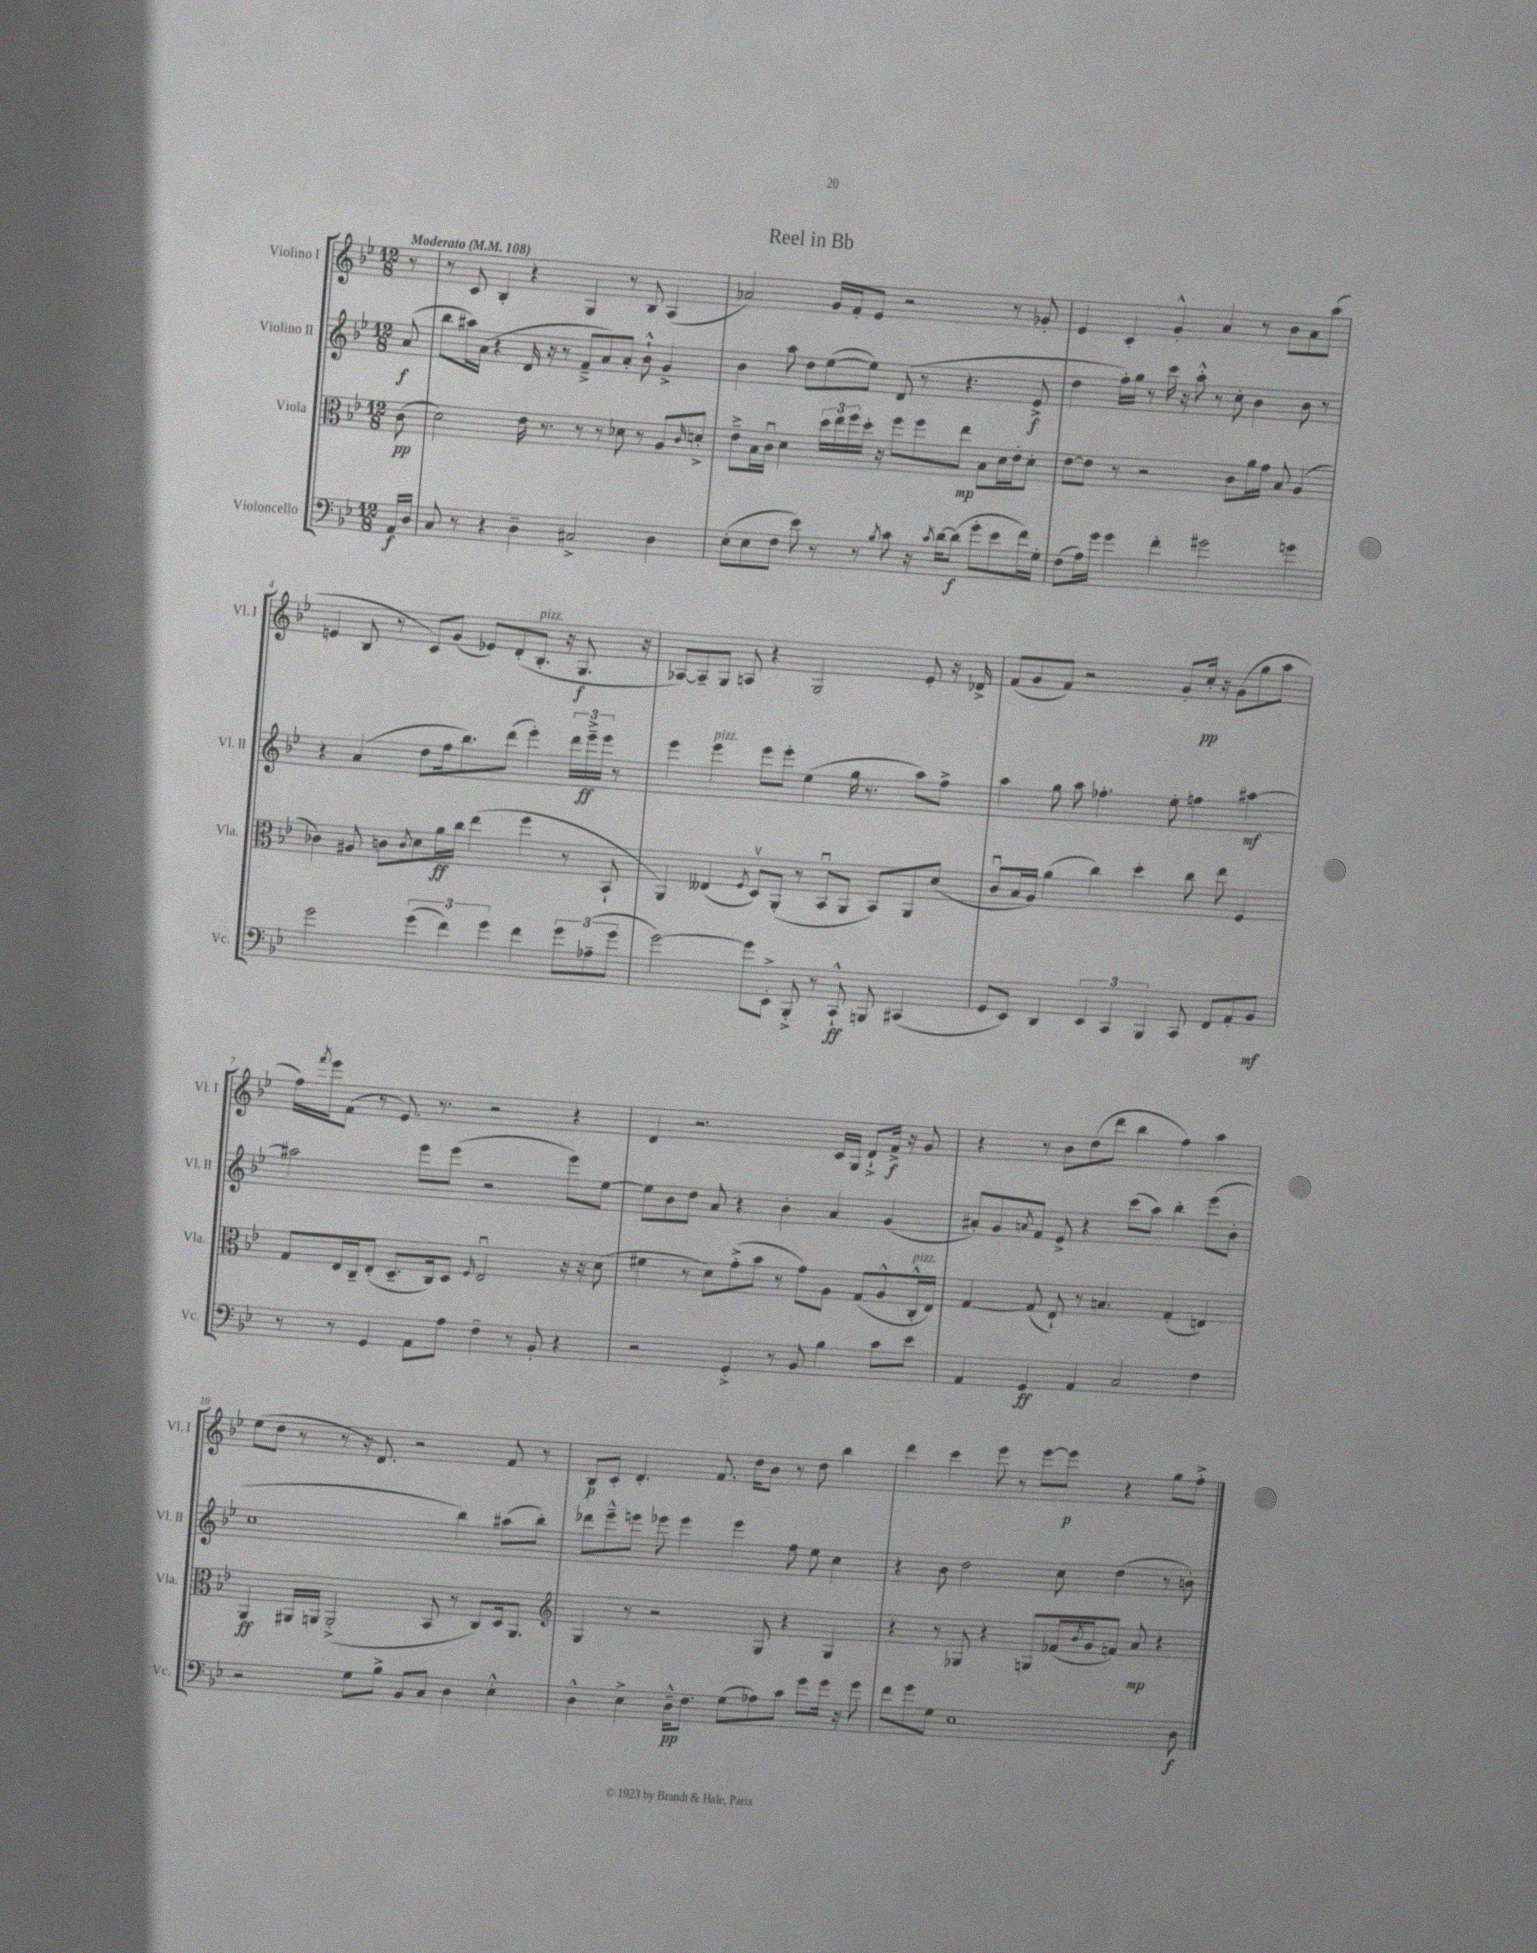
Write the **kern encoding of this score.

**kern	**kern	**kern	**kern
*staff4	*staff3	*staff2	*staff1
*clefF4	*clefC3	*clefG2	*clefG2
*k[b-e-]	*k[b-e-]	*k[b-e-]	*k[b-e-]
*M12/8	*M12/8	*M12/8	*M12/8
*MM108	*MM108	*MM108	*MM108
16AA/LL	(8c\	(8a/	8r
16D/JJ	.	.	.
=	=	=	=
8C/	2d\)	8bb-\L	8r
8r	.	16aa#\L)	8c/
.	.	(16a\JJ	.
4r	.	4r	4B-'/
4D~\	16e-\	16d/	4r
.	8.r	16r	.
.	.	8r	.
2C#^/	8r	8f~^/L	4G/
.	8r	8a/)	.
.	8d-\	8a'/J	8r
.	8r	8b-`^^\	8B-/
4D\	8A/L	4g^/	(4A/
.	16qqc/	.	.
.	8d'^/J	.	.
=	=	=	=
(8E-'\L	8e-~^\L	4b-\	2a-/)
8E-\	16B-\L	.	.
.	16cu\JJ	.	.
8F\J	4d\	8aa\	.
8e-\)	.	8dd\L	.
8r	24dd\LL	([8ee-\	16g/LL
.	24ee-\	.	.
.	.	.	16f'/J
.	24ff\	.	.
8r	16dd'\JJ	8ee-\]J)	8e-/J
.	16r	.	.
8qB-/	.	.	.
8c\	8ff\L	(8d/	2r
16r	8ff\	8r	.
8qc/	.	.	.
[16d\LK	.	.	.
(8d\]J	8ee-\J	4.r	.
8g'\L	8B-\L	.	.
8e-\	16d\L	.	8r
.	16e-'\J	.	.
16f\L)	8d'\J	8e-^/	8g-'/
16G'\JJ	.	.	.
=	=	=	=
(8F\L	[8e-\L	4dd\	4e-/
16A\L)	8e-\]J	.	.
16g\JJ	.	.	.
4g\	8r	16ff'\LL)	4c'/
.	.	16gg\JJ	.
.	2r	8r	.
4f'\	.	16ccc\	4g'^^/
.	.	16r	.
.	.	8aa'^^\	.
2g#\	.	8r	4a/
.	8c\L	8cc'\	.
.	16a\L	4b-\	8r
.	16g\JJ	.	.
.	8B-/	.	8b-\L
4g\	(4A/	8b-\	8a\
.	.	8r	(8aa\J
=	=	=	=
2g\	4c-\)	4r	4e/
.	8A#/	(4a/	8B-/
.	8c\L	.	8r
.	8qc/	.	.
(6g\	8d\	8dd\L	8c/L)
.	16a\L	16ff\k	(8g/J
6f\)	.	.	.
.	16cc\JJ	8.bb-\)	.
.	(4ee-\	.	8e-/L)
6g\	.	.	.
.	.	(8ddd\J	(8d'/
4f\	4ff\	4eee-'\)	8.B-'/J
.	.	.	16r
12g\L	8r	24ddd\LL	8.G/
.	.	24eee-~^\	.
(12A-~\	.	24eee-\JJ	.
.	8BB-`/	8r	.
12g\J	.	.	.
.	.	.	16r
=	=	=	=
[2g\)	4AA/)	4eee-\	[8A-/L)
.	.	.	8A-~/]
.	(4E--/	4eee-\	8G/J
.	.	.	8A/
.	8qF/	.	.
8g\]L	8Dv/L)	8eee-\L	4r
8EE-'^\J	(8AA'/J	8eee-'\J	.
8BBB-'^/	8r	(4ee-\	2G/
8r	8BB-u/L	.	.
8CC`^^/	8AA/J	16gg\	.
.	.	8.r	.
8BBB/	8BB-/L)	.	.
(4CC#/	8AA/	8aa\L)	8e-'/
.	(8d/J	8ff^\J	16r
.	.	.	16d-^/
=	=	=	=
8GG/L	8cu/L	4aa\	(8f/L
8EE-/J)	16B-/L	.	8g/
.	16A/JJ)	.	.
4DD/	(4a\	8gg\	8f/J)
.	.	8aa\	2r
6EE-/	4cc\)	4.ff-'\	.
6CC/	.	.	.
.	4dd'\	.	.
6BBB-/	.	.	.
.	.	8ee-'\	8g'/L
8CC/	8cc\	4ff\	16cc'/Jk
.	.	.	16r
8FF/L	8ee-\	.	(8g\L
8AA'/	4F/	[4aa#\	8gg\
8BB-/J	.	.	8aa\J
=	=	=	=
8r	8G/L	2aa#\]	16ff\LL)
.	.	.	8qfff/
.	.	.	16eee-\J
8r	16E-/L	.	(8f\J
.	16C~/J	.	.
4GG/	(8E-'/J	.	8r
.	8.D~/L	.	8.e-/)
8AA\L	.	8eee-\L	.
.	16C/k)	.	8.r
8A\J	8D/J	(8eee-\J	.
.	16qqF/	.	.
4F~\	2E-u/	2r	2r
8r	.	.	.
8BB-'/	.	.	.
4r	16r	8eee-\L)	4r
.	16r	.	.
.	(8d\	[8ee-\J	.
=	=	=	=
2r	4f#\	8ee-\]L	4d/
.	.	8b-\	.
.	8r	8dd\J	2.r
.	8d\L)	8a/	.
4GG'^/	(8g'^\	4r	.
.	8b-\J	.	.
8r	8r	4b-'\	.
8BB-/	8g\L)	.	.
4B-\	8A\J	4a/	16c/LL
.	.	.	16G/JJ
.	(8G/L	.	8d`^/L
8c\L	8A^^/	(4g/	16f^/Jk
.	.	.	16r
8e-\J	16C'^^/L	.	8g/
.	16E-/JJ)	.	.
=	=	=	=
4AA/	[4G/	8a#'/L)	4r
.	.	8g/	.
.	.	8qa/	.
4GG/	(8G/]	8f/J	8r
.	8E-`/)	8e-^/	8b-\L
4AA/	8r	4r	(8dd\
.	4.B/	.	8ddd\J
2C/	.	(8ccc\L	4bb-\
.	.	8aa\J)	.
.	(4G'/	4bb-'\	4ff\)
4F\	4E/)	(8eee-\L	4aa\
.	.	8b-'\J	.
=	=	=	=
2r	4AA/	1cc	(8ee-\L
.	.	.	8dd\J
.	16AA#/LL	.	8r
.	16AA/JJ	.	.
.	(2AA'^/	.	8r
8G\L	.	.	16r
.	.	.	8.d/)
8B-^\J	.	.	.
8BB-/L	.	.	2r
8C/J	8BB-/	.	.
4D\	8r	4bb-\)	.
.	8C/L)	.	.
4E-'^^\	16D/k	(8aa#\L	8f/
.	8.AA/J	.	.
.	.	8bb-'\J)	8r
=	=	=	=
*	*clefG2	*	*
4D^^\	4G/	8ddd-\L	8B-/L
.	.	8eee-~^^\	8c'/J
4E-^\	8r	8eee\J	4.d'/
.	2r	8eee-\	.
16D~^^\LK	.	4eee-\	.
8.F\J	.	.	.
.	.	.	8.f/
(8G\L	.	4eee-\	.
.	.	.	16dd\LK
8A-\)	8G/	.	8b-\J
8c\J	4r	8ff\	8r
8g\L	.	8ee-\	8dd\
16g\Jk	4G/	4cc\	4bb-\
16r	.	.	.
8g\	.	.	.
=	=	=	=
8f\L	4r	4r	4ddd\
8g\	.	.	.
8G\J	8r	8b-\	4ccc\
1E-	8G-/	2dd\	.
.	4r	.	8eee-\
.	.	.	8r
.	8G/L	.	[8eee-\L
.	(16f-/L	8cc\	8eee-\]J
.	8qb-/	.	.
.	16g/J	.	.
.	8f/J)	(4dd\	4r
.	8a/	.	.
.	4r	8r	8gg\L
8D\	.	8b'\)	8ff'^\J
==	==	==	==
*-	*-	*-	*-
